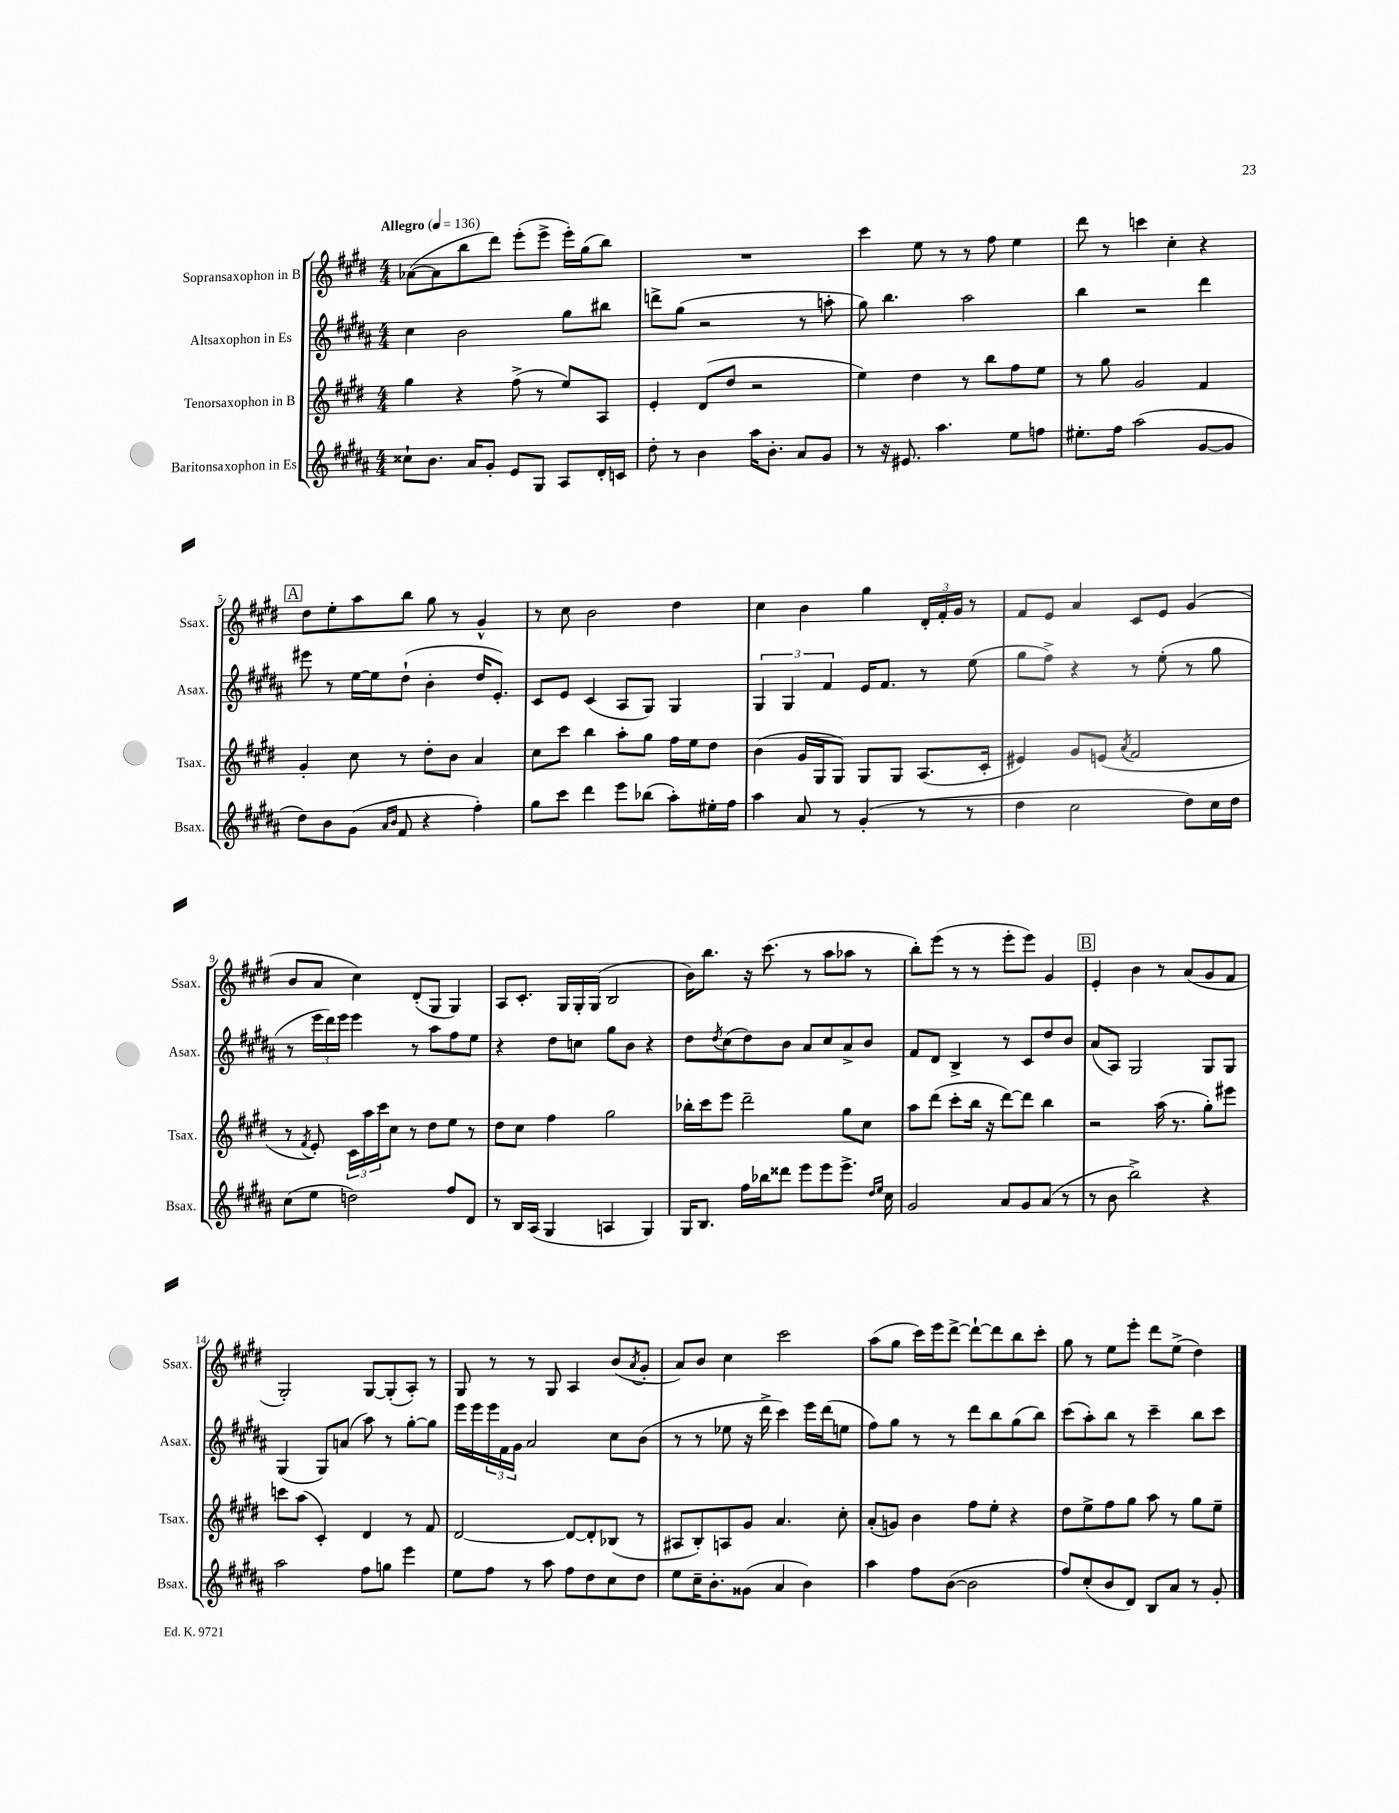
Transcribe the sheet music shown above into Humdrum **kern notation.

**kern	**kern	**kern	**kern
*staff4	*staff3	*staff2	*staff1
*clefG2	*clefG2	*clefG2	*clefG2
*k[f#c#g#d#a#]	*k[f#c#g#d#]	*k[f#c#g#d#a#]	*k[f#c#g#d#]
*M4/4	*M4/4	*M4/4	*M4/4
*MM136	*MM136	*MM136	*MM136
8cc##`	4gg#	4cc#	([8a-
8.b	.	.	8a-]
.	4r	2b	8bb
16a#	.	.	.
8g#'	.	.	8ddd#)
8e	(8ff#^	.	(8eee'
8G#	8r	.	8eee^
8A#	8ee)	8gg#	16eee')
.	.	.	(16gg#
16d#'	8A	8bb#	8bb)
16c	.	.	.
=	=	=	=
8dd#'	4e'	8ddd^	1r
8r	.	(8gg#	.
4b	(8d#	2r	.
.	8dd#	.	.
16aa#	2r	.	.
8.b'	.	.	.
8a#	.	8r	.
8g#	.	8aa'	.
=	=	=	=
8r	4ee)	8gg#)	4ccc#
16r	.	4.bb	.
8.e#	.	.	.
.	4dd#	.	8ee
4.aa#	.	.	8r
.	8r	2aa#	8r
.	8bb	.	8ff#
8ee	8ff#	.	4ee
8ff	8ee	.	.
=	=	=	=
8.ee#'	8r	4bb	8ddd#
.	8gg#	.	8r
16ff#	.	.	.
(2aa#	2g#	2r	4ccc
.	.	.	4cc#'
[8g#	4f#	4ddd#	4r
8g#]	.	.	.
=	=	=	=
8dd#)	4g#'	8eee#	8dd#
8b	.	8r	8ee'
(8g#	8cc#	[16ee	8aa
.	.	16ee]	.
16qqa#	.	.	.
16qqb	.	.	.
8f#	8r	(8dd#`	8bb
4r	8dd#'	4b'	8gg#
.	8b	.	8r
4ff#')	4a	16dd#	4g#^^
.	.	8.e')	.
=	=	=	=
8gg#	8cc#	8c#	8r
8ccc#	8ccc#	8e	8cc#
4ddd#	4bb	(4c#	2b
8eee	8aa'	8A#	.
(8bb-	8gg#	8G#)	.
8aa#')	16ff#	4G#	4dd#
.	16ee	.	.
16ee#'	8dd#	.	.
16ff#	.	.	.
=	=	=	=
4aa#	(4b	6G#	4cc#
.	.	6G#	.
8a#	16g#	.	4b
.	16G#	.	.
.	.	6f#	.
8r	8G#)	.	.
(4g#'	8G#	16e	4gg#
.	.	8.f#	.
.	8G#	.	.
8r	(8.A	8r	24d#'
.	.	.	24f#'
.	.	.	24g#
8r	.	(8ee	8r
.	16c#'	.	.
=	=	=	=
4dd#	4e#)	8gg#	8f#
.	.	8ff#^)	8e
2cc#	8g#	4r	4a
.	(8e	.	.
.	8qa	.	.
.	2f#	8r	8c#
.	.	(8ee'	8e
8dd#)	.	8r	(4g#
16cc#	.	8gg#	.
16dd#	.	.	.
=	=	=	=
(8cc#	8r	8r	8b
.	8qf#	.	.
8ee	8e')	24eee	8a
.	.	24ddd#)	.
.	.	24eee	.
2dd)	24c#	4eee	4cc#)
.	24aa	.	.
.	24ccc#	.	.
.	8cc#	.	.
.	8r	8r	(8d#'
.	8dd#	8aa#	8G#
8ff#	8ee	8ff#	4G#)
8d#	8r	8ee	.
=	=	=	=
8r	8dd#	4r	8A
16B	8cc#	.	8.c#'
(16A#	.	.	.
4G#	4ff#	8dd#	.
.	.	.	16G#
.	.	8cc	16G#'
.	.	.	(16G#
4A	2gg#	8gg#	2B
.	.	8b	.
4G#)	.	4r	.
=	=	=	=
16G#	16bb-'	8dd#	16b)
8.B	16ccc#	.	8.bb
.	.	8qdd#	.
.	8eee	(8cc#	.
16ff#	2ddd#~	8dd#)	16r
16bb-	.	.	(8.ccc#
8ddd##	.	8b	.
8eee	.	8a#	8r
8eee	.	8cc#	8aa
8.eee^	8gg#	8a#^	8aa-
.	8cc#	8b	8r
16qqdd#	.	.	.
16qqee	.	.	.
16cc#	.	.	.
=	=	=	=
2g#	8aa	8f#	8bb')
.	(8ddd#	8d#	(8eee
.	8ccc#'	4B^	8r
.	16bb	.	8r
.	16r	.	.
8a#	[8ddd#)	8r	8eee'
8g#	8ddd#]	8c#	8eee)
(8a#	4bb	8dd#	4g#
8r	.	8b	.
=	=	=	=
8r	2r	(8a#	4e'
8b	.	8A#)	.
2bb^)	.	2G#	4b
.	(16aa	.	8r
.	8.r	.	.
.	.	.	(8a
4r	8gg#')	8G#	8g#
.	8eee#	8G#	8f#
=	=	=	=
2aa#	8ccc	(4G#	2G#')
.	(8aa	.	.
.	4c#')	8G#)	.
.	.	(8a	.
8ff#	4d#	8aa#)	[8G#
8gg	.	8r	(8G#']
4eee	8r	[8gg#'	8A')
.	8f#	8gg#]	8r
=	=	=	=
8ee	[2d#	16eee	8G#
.	.	16eee	.
8ff#	.	24eee	8r
.	.	24f#	.
.	.	24g#	.
8r	.	2a#	8r
8aa#	.	.	8G#
8ff#	8d#_	.	4A
8dd#	8d#']	.	.
8cc#	(8B-	8cc#	(8b
.	.	.	8qa
8dd#	8r	(8b	8g#'
=	=	=	=
8ee	8A#	8r	8a)
16cc#~	8B')	8r	8b
8.b'	.	.	.
.	8A	8ee-	4cc#
(8g##	8g#	16r	.
.	.	16ddd#^	.
4a#	4.a	4ccc#)	2ccc#
4b)	.	16eee	.
.	.	(16ddd#	.
.	8cc#'	8ee	.
=	=	=	=
4aa#	(8a'	8ff#)	(8aa
.	8g)	8gg#	8gg#
8ff#	4b	8r	16ccc#)
.	.	.	16eee
([8b	.	8r	[8ddd#^
2b]	8ff#	8ddd#	8ddd#`_
.	8ee'	8bb	8ddd#]
.	4r	(8gg#	8bb
.	.	8bb)	8ccc#'
=	=	=	=
8ff#)	8dd#	(8ccc#	8gg#
(8cc#'	8ee^	8aa#')	8r
8b	8ff#	8bb	8ee
8d#)	8gg#	8r	8eee'
8B	8aa	4ccc#~	8ddd#
8a#	8r	.	(8ee^
8r	8gg#	8bb	4dd#)
8g#'	8ee~	8ccc#	.
==	==	==	==
*-	*-	*-	*-
